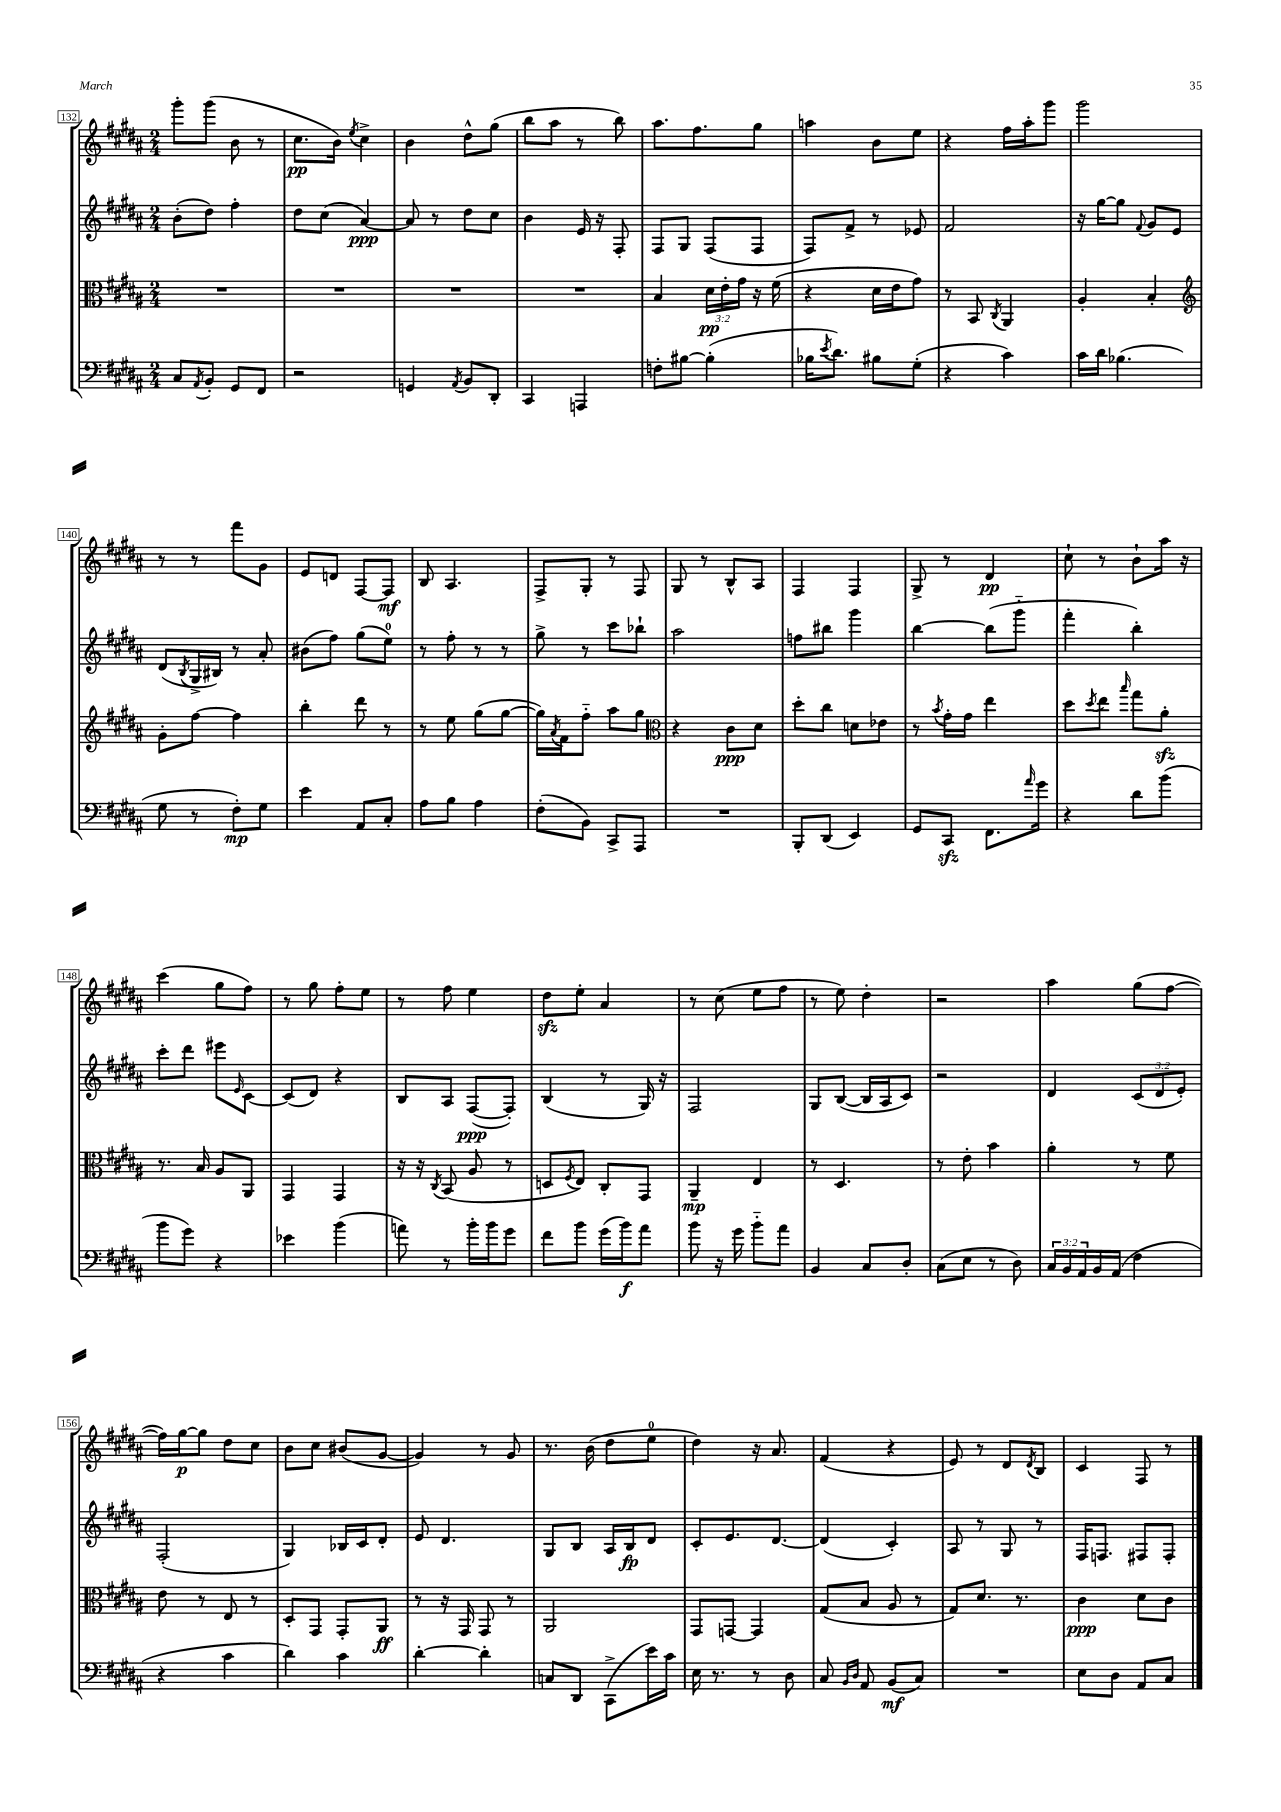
<<
\new StaffGroup <<
\new Staff = "s0" {
    \clef treble \key b \major \numericTimeSignature \time 2/4
    gis'''8-. gis'''8( b'8 r8 |
    cis''8.\pp b'16) \acciaccatura { e''8 } cis''4-> |
    b'4 dis''8-^ gis''8( |
    b''8 ais''8 r8 b''8) |
    ais''8. fis''8. gis''8 |
    a''4 b'8 e''8 |
    r4 fis''16 ais''16-. gis'''8 |
    gis'''2 |
    r8 r8 fis'''8 gis'8 |
    e'8 d'8 fis8~ fis8\mf |
    b8 ais4. |
    fis8-> gis8-. r8 fis8 |
    gis8 r8 b8-^ ais8 |
    fis4 fis4 |
    gis8-> r8 dis'4\pp |
    cis''8-! r8 b'8-! ais''16 r16 |
    cis'''4( gis''8 fis''8) |
    r8 gis''8 fis''8-. e''8 |
    r8 fis''8 e''4 |
    dis''8\sfz e''8-. ais'4 |
    r8 cis''8( e''8 fis''8 |
    r8 e''8) dis''4-. |
    r2 |
    ais''4 gis''8( fis''8~ |
    fis''16) gis''16~\p gis''8 dis''8 cis''8 |
    b'8 cis''8 bis'8( gis'8~ |
    gis'4) r8 gis'8 |
    r8. b'16( dis''8 e''8-0 |
    dis''4) r16 ais'8. |
    fis'4( r4 |
    e'8) r8 dis'8 \acciaccatura { dis'8 } b8 |
    cis'4 fis8 r8 \bar "|." |
}
\new Staff = "s1" {
    \clef treble \key b \major \numericTimeSignature \time 2/4 \override Staff.TupletNumber.text = #tuplet-number::calc-fraction-text
    b'8-.( dis''8) fis''4-. |
    dis''8 cis''8( ais'4~\ppp) |
    ais'8 r8 dis''8 cis''8 |
    b'4 e'16 r16 fis8-. |
    fis8 gis8 fis8( fis8 |
    fis8) fis'8-> r8 ees'8 |
    fis'2 |
    r16 gis''16~ gis''8 \appoggiatura { fis'8 } gis'8 e'8 |
    dis'8( \acciaccatura { b8 } gis16-> bis16) r8 ais'8-. |
    bis'8( fis''8) gis''8( e''8-0) |
    r8 fis''8-. r8 r8 |
    gis''8-> r8 cis'''8 bes''8-! |
    ais''2 |
    f''8 bis''8 gis'''4 |
    b''4~ b''8( gis'''8-_ |
    fis'''4-. b''4-.) |
    cis'''8-. dis'''8 eis'''8 \grace { e'16 } cis'8~ |
    cis'8( dis'8) r4 |
    b8 ais8 fis8~\ppp( fis8-.) |
    b4( r8 gis16) r16 |
    fis2 |
    gis8 b8~( b16 ais16 cis'8) |
    r2 |
    dis'4 \tuplet 3/2 { cis'8( dis'8 e'8-.) } |
    fis2-.( |
    gis4) bes16 cis'16 dis'8-. |
    e'8 dis'4. |
    gis8 b8 ais16 b16\fp dis'8 |
    cis'8-. e'8. dis'8.~ |
    dis'4( cis'4-.) |
    ais8 r8 gis8 r8 |
    fis16 f8. fis8 fis8-. \bar "|." |
}
\new Staff = "s2" {
    \clef alto \key b \major \numericTimeSignature \time 2/4 \override Staff.TupletNumber.text = #tuplet-number::calc-fraction-text
    R2 |
    R2 |
    R2 |
    R2 |
    b4 \tuplet 3/2 { dis'16\pp e'16-. gis'16 } r16 fis'16( |
    r4 dis'16 e'16 gis'8) |
    r8 b,8 \acciaccatura { cis8 } ais,4 |
    ais4-. b4-. |
    \clef treble gis'8-. fis''8~ fis''4 |
    b''4-. dis'''8 r8 |
    r8 e''8 gis''8( gis''8~ |
    gis''16) \acciaccatura { ais'8 } fis'16 fis''8-_ ais''8 gis''8 |
    \clef alto r4 cis'8\ppp dis'8 |
    dis''8-. cis''8 d'8 ees'8 |
    r8 \acciaccatura { b'8 } gis'16-. gis'16 e''4 |
    dis''8 \acciaccatura { dis''8 } e''8 \grace { b''16 } gis''8 ais'8-.\sfz |
    r8. b16 ais8 ais,8 |
    gis,4 gis,4 |
    r16 r16 \acciaccatura { cis8 } b,8( ais8 r8 |
    d8 \acciaccatura { fis8 } e8) cis8-. gis,8 |
    ais,4--\mp e4 |
    r8 dis4. |
    r8 e'8-. b'4 |
    ais'4-. r8 fis'8 |
    e'8 r8 e8 r8 |
    dis8-. gis,8 gis,8-. ais,8\ff |
    r8 r16 gis,16 gis,8 r8 |
    ais,2 |
    gis,8 g,8~ g,4 |
    gis8( b8 ais8 r8 |
    gis8) dis'8. r8. |
    cis'4\ppp dis'8 cis'8 \bar "|." |
}
\new Staff = "s3" {
    \clef bass \key b \major \numericTimeSignature \time 2/4 \override Staff.TupletNumber.text = #tuplet-number::calc-fraction-text
    cis8 \acciaccatura { ais,8 } b,8-. gis,8 fis,8 |
    r2 |
    g,4 \acciaccatura { ais,8 } b,8 dis,8-. |
    cis,4 a,,4 |
    f8-. bis8~ bis4-.( |
    bes16 \acciaccatura { e'8 } dis'8.) bis8 gis8-.( |
    r4 cis'4) |
    cis'16 dis'16 bes4.( |
    gis8 r8 fis8-.\mp) gis8 |
    e'4 ais,8 cis8-. |
    ais8 b8 ais4 |
    fis8-.( b,8) cis,8-> ais,,8 |
    R2 |
    b,,8-. dis,8( e,4) |
    gis,8 cis,8\sfz fis,8. \grace { ais'16 } gis'16 |
    r4 dis'8 b'8( |
    b'8 gis'8) r4 |
    ees'4 b'4( |
    a'8) r8 b'16-. b'16 gis'8 |
    fis'8 b'8 gis'16( b'16\f) ais'8 |
    b'8 r16 gis'16 b'8-_ ais'8 |
    b,4 cis8 dis8-. |
    cis8( e8 r8 dis8) |
    \tuplet 3/2 { cis16 b,16 ais,16 } b,16 ais,16( fis4 |
    r4 cis'4 |
    dis'4) cis'4 |
    dis'4~-. dis'4-. |
    c8 dis,8 cis,8->( e'16) cis'16 |
    e16 r8. r8 dis8 |
    cis8 \grace { b,16 dis16 } ais,8 b,8\mf( cis8) |
    R2 |
    e8 dis8 ais,8 cis8 \bar "|." |
}
>>
>>
\layout { \context { \Score currentBarNumber = #132 \override BarNumber.stencil = #(make-stencil-boxer 0.1 0.3 ly:text-interface::print) } }
